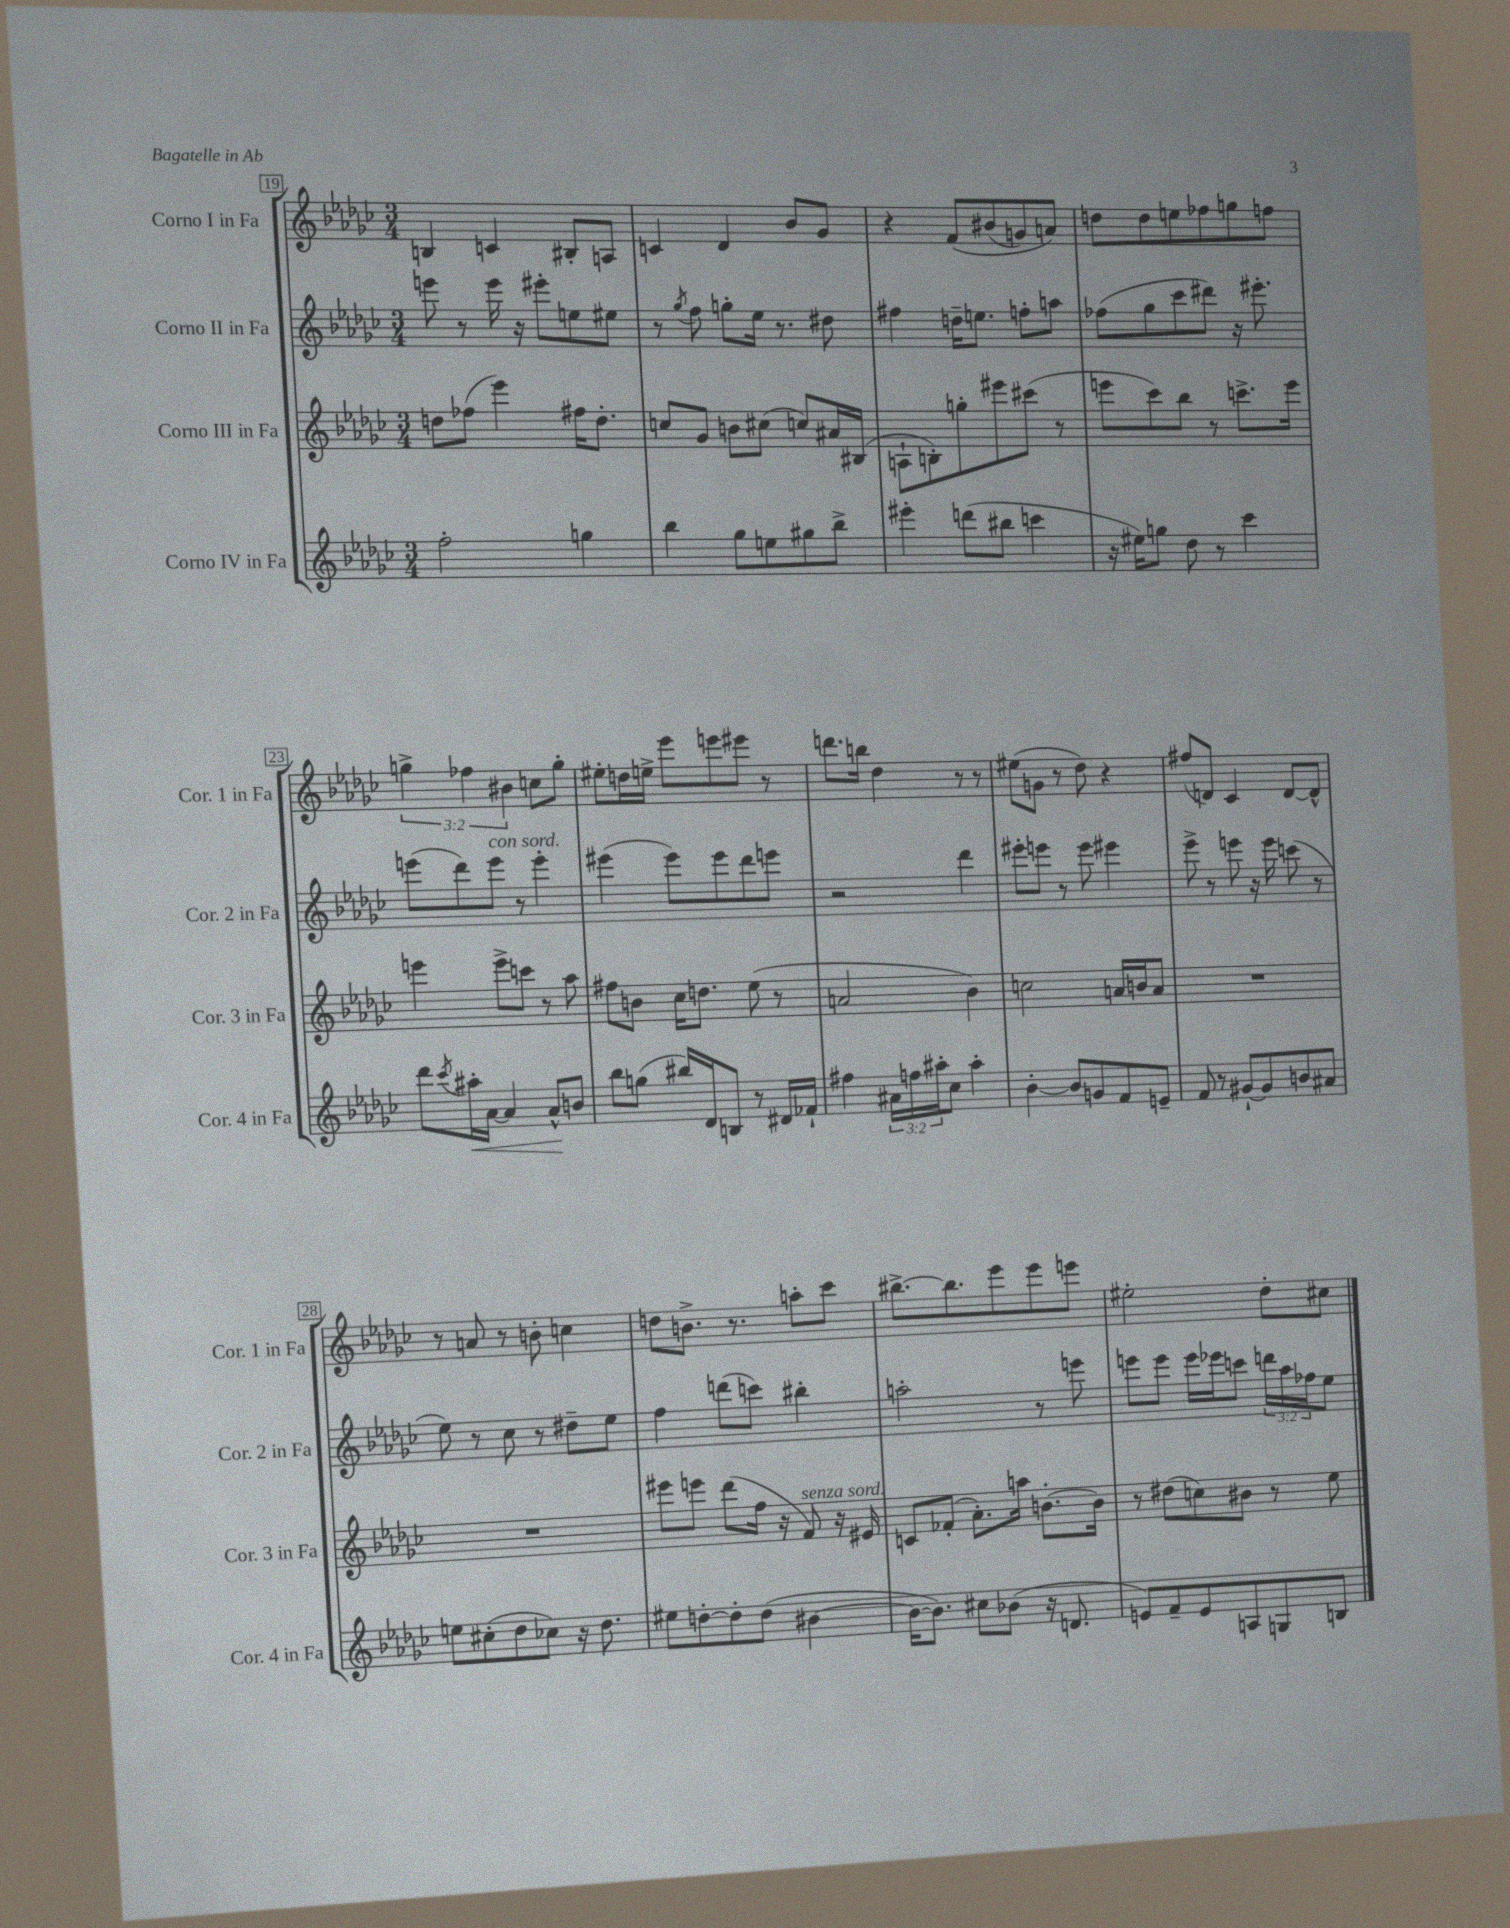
<<
\new StaffGroup <<
\new Staff = "s0" \with { instrumentName = "Corno I in Fa" shortInstrumentName = "Cor. 1 in Fa" } {
    \clef treble \key ges \major \numericTimeSignature \time 3/4 \override Staff.TupletNumber.text = #tuplet-number::calc-fraction-text
    b4 c'4 bis8-. a8 |
    c'4 des'4 bes'8 ges'8 |
    r4 f'8\( bis'8( g'8) a'8\) |
    d''8 d''8 e''8 fes''8 g''8 f''8 |
    \tuplet 3/2 { g''4-> fes''4 bis'4 } c''8 g''8-. |
    eis''8-. d''16 e''16-> ees'''8 e'''8 eis'''8 r8 |
    d'''8. b''16 des''4 r8 r8 |
    eis''8( g'8 r8 des''8) r4 |
    fis''8( d'8) ces'4 d'8~ d'8-^ |
    r8 a'8 r8 b'8-. c''4 |
    d''8 b'8.-> r8. a''8-. ces'''8 |
    bis''8.~-> bis''8. ees'''8 ees'''8 e'''8 |
    eis''2-. des''8-. cis''8 \bar "|." |
}
\new Staff = "s1" \with { instrumentName = "Corno II in Fa" shortInstrumentName = "Cor. 2 in Fa" } {
    \clef treble \key ges \major \numericTimeSignature \time 3/4 \override Staff.TupletNumber.text = #tuplet-number::calc-fraction-text
    e'''8 r8 e'''16 r16 eis'''8-. e''8 eis''8 |
    r8 \acciaccatura { ges''8 } f''8 g''8-. ees''16 r8. dis''8 |
    fis''4 d''16-- e''8. f''8-. a''8 |
    fes''8( ges''8 ces'''8 dis'''8) r16 eis'''8.-. |
    e'''8( des'''8) e'''8^\markup { \italic "con sord." } r8 e'''4-. |
    eis'''4( eis'''8) eis'''8 des'''8 e'''8 |
    r2 des'''4 |
    eis'''8-. e'''8 r8 e'''8 eis'''4 |
    ees'''8-> r8 e'''8 r16 e'''16 c'''8( r8 |
    ees''8) r8 ces''8 r8 dis''8-- ees''8 |
    f''4 d'''8( c'''8) bis''4-. |
    a''2-. r8 e'''8 |
    e'''8 e'''8 e'''16 ees'''16 c'''8 \tuplet 3/2 { d'''16 aes''16 fes''16 } ees''8 \bar "|." |
}
\new Staff = "s2" \with { instrumentName = "Corno III in Fa" shortInstrumentName = "Cor. 3 in Fa" } {
    \clef treble \key ges \major \numericTimeSignature \time 3/4
    d''8 fes''8( ees'''4) fis''16 d''8.-. |
    c''8 ges'8 b'8 cis''8( c''8) ais'16 bis16( |
    a8-! b8-.) g''8-. eis'''8 cis'''8( r8 |
    e'''8 ces'''8) bes''8 r8 c'''8.-> e'''16 |
    e'''4 e'''8-> c'''8 r8 aes''8 |
    fis''8 b'8 ces''16 d''8. ees''8( r8 |
    a'2 bes'4) |
    c''2 a'16 b'16 a'8 |
    R2. |
    R2. |
    eis'''8 e'''8 des'''8( f''16 r16 f'8^\markup { \italic "senza sord." }) r16 eis'16 |
    c'8 fes'8-.( aes'8.-.) a''16 b'8.~-. b'16 |
    r8 dis''8( c''8) bis'8 r8 ees''8 \bar "|." |
}
\new Staff = "s3" \with { instrumentName = "Corno IV in Fa" shortInstrumentName = "Cor. 4 in Fa" } {
    \clef treble \key ges \major \numericTimeSignature \time 3/4 \override Staff.TupletNumber.text = #tuplet-number::calc-fraction-text
    f''2-. g''4 |
    bes''4 ges''8 e''8 gis''8 bes''8-> |
    eis'''4-. d'''8( bis''8 c'''4 |
    r16 eis''16) g''8 des''8 r8 ces'''4 |
    des'''8 \acciaccatura { ces'''8 } ais''16-.\< aes'16~ aes'4 aes'8-^\! b'8 |
    bes''8 g''8( bis''16) des'16 b8 r8 dis'16 fes'16-! |
    fis''4 \tuplet 3/2 { ais'16 f''16 ais''16-. } ces''8 ais''4-. |
    bes'4~-. bes'8 g'8 f'8 e'8-- |
    f'8 r8 gis'8~-! gis'8 b'8 ais'8 |
    e''8 cis''8-.( des''8 ces''8) r16 des''8. |
    eis''8 d''8~-. d''8-. d''8( bis'4~ |
    bis'16~ bis'8.) cis''8 bes'8( r16 d'8. |
    e'8) f'8-- e'8 a8 g8 b8 \bar "|." |
}
>>
>>
\layout { \context { \Score currentBarNumber = #19 \override BarNumber.stencil = #(make-stencil-boxer 0.1 0.3 ly:text-interface::print) } }
